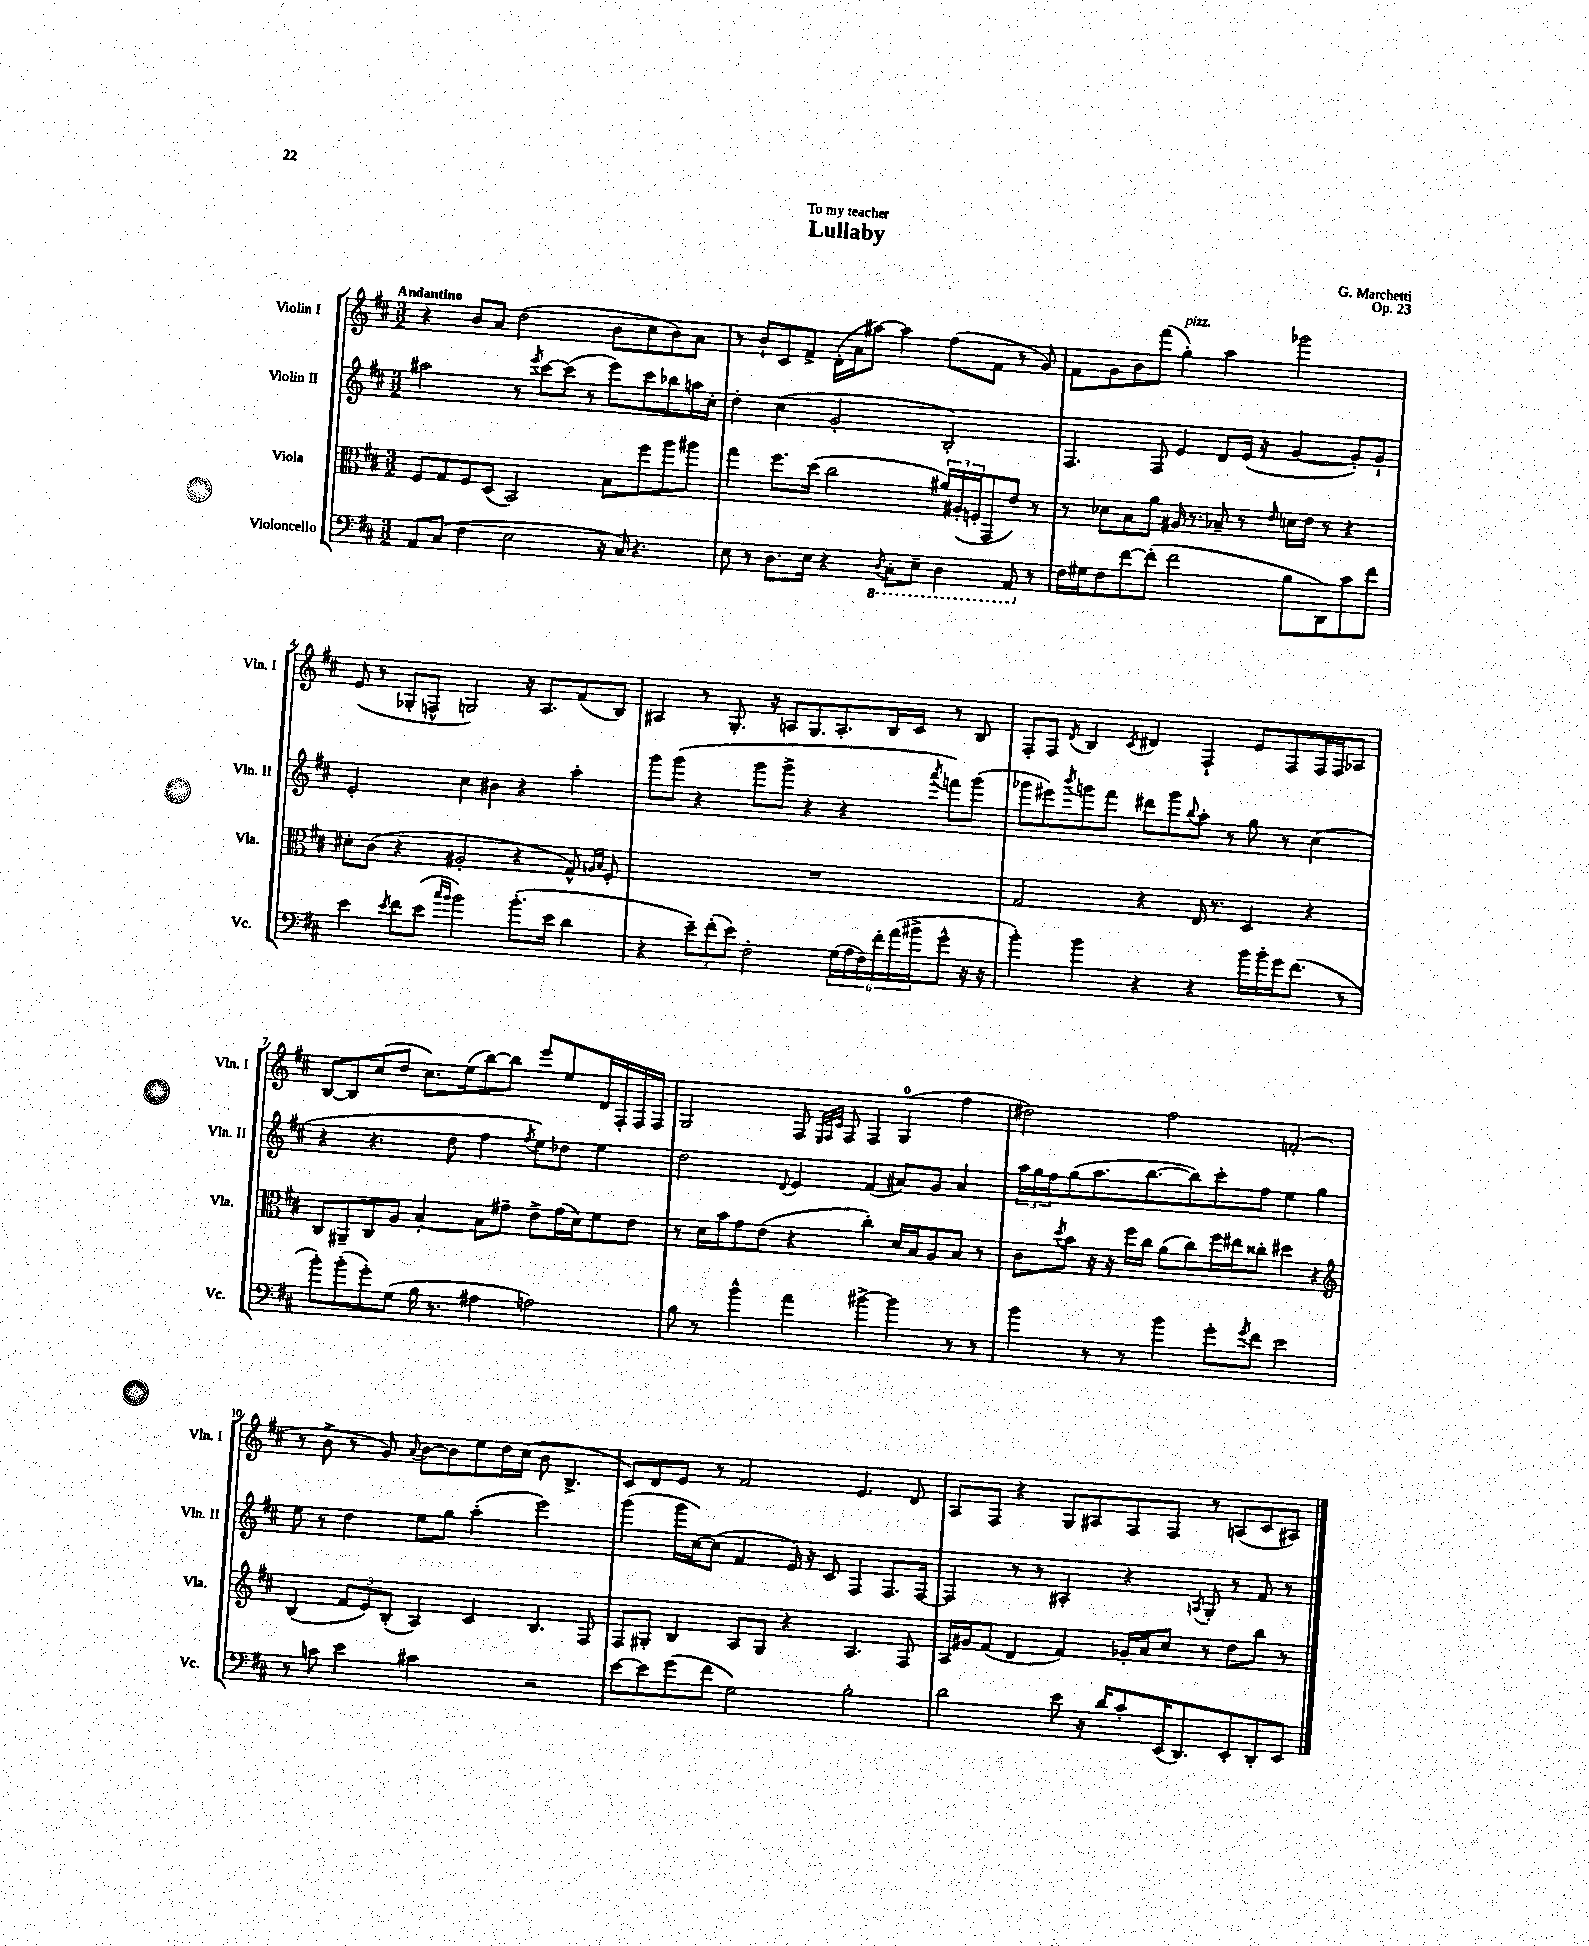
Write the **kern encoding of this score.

**kern	**kern	**kern	**kern
*staff4	*staff3	*staff2	*staff1
*clefF4	*clefC3	*clefG2	*clefG2
*k[f#c#]	*k[f#c#]	*k[f#c#]	*k[f#c#]
*M3/2	*M3/2	*M3/2	*M3/2
8AA/L	8F#/L	2aa#\	4r
(8C#/J	8G/	.	.
4F#\	8F#/	.	8b/L
.	(8D/J	.	8a/J
2E\	2BB/)	8r	(2dd\
.	.	8qeee/	.
.	.	[8ccc#\L	.
.	.	(8ccc#\]J	.
.	.	8r	.
16r	8B\L	8eee\L)	8b\L
16C#/)	.	.	.
4.r	8ff#\	8ccc#\	8cc#\
.	8aa\	8bb-\	8b\)
.	8aa#\J	16aa\L	8a\J
.	.	16cc#'\JJ	.
=	=	=	=
8E\	4gg\	4dd'\	8r
8r	.	.	8b`/L
8.D\L	8.ff#\L	(4cc#\	8c#/
.	.	.	8f#^/J
16E\Jk	(16dd\Jk	.	.
4r	2cc#\	2g'/	(16d'\LL
.	.	.	16a\J
.	.	.	[8aa#\J)
8qDD/	.	.	.
8CC#'\L	.	.	4aa#\]
8EE~\J	.	.	.
4DD\	24a#/LL)	2B'/)	(8ff#\L
.	(24A#'/	.	.
.	24F'/J	.	.
.	8GG/	.	8f#\J
8AAA/	8e/J)	.	8r
8r	8r	.	8g/)
=	=	=	=
16F#\LL	8r	4.F#/	8f#\L
16G#\J	.	.	.
8F#\	8d-\L	.	8g\
[8f#\	8B\	.	8b\
(8f#'\]J	8a\J	8F#/	(8fff#\J
2f#\	16A#/	4e/	4gg'\)
.	8.r	.	.
.	8B-~/	8d/L	4aa\
.	8r	(16e/Jk	.
.	.	16r	.
.	16qqe/	.	.
8B\L	16d\LL	[4g/	2ggg-\
.	16e\JJ	.	.
8DD\)	8r	.	.
8c#\	4r	8g'/]L)	.
8f#\J	.	8g`/J	.
=	=	=	=
4e\	8d#'\L	2e'/	(8e/
.	(8c#\J	.	8r
8qe/	.	.	.
8f#\L	4r	.	8G-'/L
(8e\J	.	.	8F^^/J
16qqcc#/LL	.	.	.
16qqb/JJ	.	.	.
2b\)	2A#'/	4cc#\	2G/)
.	.	4b#\	.
(8.b'\L	4r	4r	16r
.	.	.	8.A/L
16e\Jk	.	.	.
4d\	8G^^/)	4aa'\	(8f#/
.	16qqA/LL	.	.
.	16qqB/JJ	.	.
.	8F#'/	.	8B/J)
=	=	=	=
4r	1.r	8ggg\L	4A#/
.	.	(8ggg\J	.
12e~\L)	.	4r	8r
(12f#'\	.	.	.
.	.	.	8.G'/
12e\J)	.	.	.
2F#'\	.	8ggg\L	.
.	.	.	16r
.	.	8ggg^\J	8A/L
.	.	4r	8.G/
.	.	.	8.A'/
(24G\LL	.	4r	.
24A\	.	.	.
24F#\)	.	.	.
24f#'\	.	.	16B/L
(24a\	.	.	.
.	.	.	16c#/JJ
24b#^\J	.	.	.
.	.	8qaaa/	.
8g^^\J	.	8fff\L)	8r
16r	.	(8ggg\J	8B/
16r	.	.	.
=	=	=	=
4b'\)	2G/	8ggg-\L	8F#'/L
.	.	8eee#\)	8F#/J
.	.	8qbbb/	8qd/
4b\	.	8ggg\	4B/
.	.	8fff#\J	.
.	.	.	8qc#/
4r	4r	8ddd#\L	4d#/
.	.	8ggg\	.
.	.	8qqbb/	.
4r	16E/	8aa'\J	4F#`/
.	8.r	.	.
.	.	8r	.
16b\LL	4D/	8gg\	8e/L
16b'\	.	.	.
16g\J	.	8r	8F#/
(8.f#\J	.	.	.
.	4r	(4cc#\	16F#/L
.	.	.	16F#/J
8r	.	.	8A-/J
=	=	=	=
8b'\L)	8C#/L	4r	[8B/L
(8b'\	8AA#~/	.	8B/]
8g'\)	8C#/	4.r	(8cc#/
(8G\J	8A/J	.	8dd/J
16B\	[4B'/	.	8.cc#\L)
8.r	.	.	.
.	.	8dd\	.
.	.	.	(16ee\k
4A#\	8B\]L	4ff#\	[8bb\)
.	8g#~\J	.	8bb\]J
.	.	8qff#/	.
2A\)	8e^\L	8ee\L)	8eee/L
.	(16g#\L	8dd-\J	8ee/
.	16d\J)	.	.
.	8f#\	4ee\	16d/L
.	.	.	16F#'/
.	8e\J	.	16F#/
.	.	.	16F#/JJ
=	=	=	=
8B\	8r	2dd\	2G/
8r	16d\LL	.	.
.	16b\J	.	.
4b^^\	8g\	.	.
.	(8e\J	.	.
.	.	8qqd/	.
4a\	4r	4e/	8F#/
.	.	.	32qqE/LLL
.	.	.	32qqF#/
.	.	.	32qqc#/JJJ
.	.	.	8F#/
[4b#^\	4cc#'\)	(4f#/	4F#/
4b#\]	16d/LL	8a#/L)	(4G/
.	16B/J	.	.
.	8A/	8g/J	.
8r	8B/J	4a#/	4ff#\
8r	8r	.	.
=	=	=	=
4b\	8c#\L	24aa\LL	2dd#\)
.	.	24gg\	.
.	.	24ff#\J	.
.	8qdd/	.	.
.	8b\J	(8gg\	.
8r	16r	8.aa\	.
.	16r	.	.
8r	16ff#\LL	.	.
.	16cc#\JJ	[8.bb\	.
4b\	(8a\L	.	2ff#\
.	8cc#\)	8bb\])	.
8g'\L	16ff#\L	8ccc#'\	.
.	16ee#\J	.	.
8qg/	.	.	.
8f#\J	8cc##'\J	8ff#\J	.
2e\	4dd#\	4ee\	(2f'/
.	4r	4gg\	.
=	=	=	=
*	*clefG2	*	*
8r	(4B/	8ee\	8r
8c\	.	8r	8b^\
4e\	12f#/L	4dd\	8r
.	12e/)	.	.
.	.	.	8g/)
.	(12B'/J	.	.
.	.	.	8qqa/
2c#\	4A/)	8ee\L	[8b\L
.	.	8gg\J	8b\]
.	4c#/	(4aa'\	8ee\
.	.	.	16dd\L
.	.	.	(16cc#\JJ
2r	4.B/	2eee\)	8b\
.	.	.	4.B^/
.	8F#/	.	.
=	=	=	=
[8e\L	8F#/L	(4ggg\	8c#/L)
8e\]	8G#'/J	.	8d/
(8g\	4B/	16ggg\LL	8e/J
.	.	[16cc#\J)	.
8f#\J	.	(8cc#\]J	8r
2G\)	8A/L	4f#/	2f#/
.	8G#/J	.	.
.	4r	16e/)	.
.	.	16r	.
.	.	8c#/	.
2B'\	4.A/	4F#/	4.e/
.	.	8.F#/L	.
.	8F#/	.	8d/
.	.	[16F#/Jk	.
=	=	=	=
2d\	16A/LL	4F#/]	8A/L
.	16g#/J	.	.
.	(8f#/J	.	8F#/J
.	4d/	8r	4r
.	.	8r	.
8e\	4f#/)	4A#'/	8G/L
16r	.	.	8A#/
16d/LK	.	.	.
8c#'/	16g-'/LL	4r	8F#/
.	16a/J	.	.
(16EE/K	8cc#/J	.	8F#/J
8.DD/)	.	.	.
.	.	8qA/	.
.	8r	8G'/	8r
8EE'/	8dd\L	8r	(8A/L
8DD'/	8bb\J	8f#/	8c#/
8EE/J	8r	8r	8A#/J)
==	==	==	==
*-	*-	*-	*-
